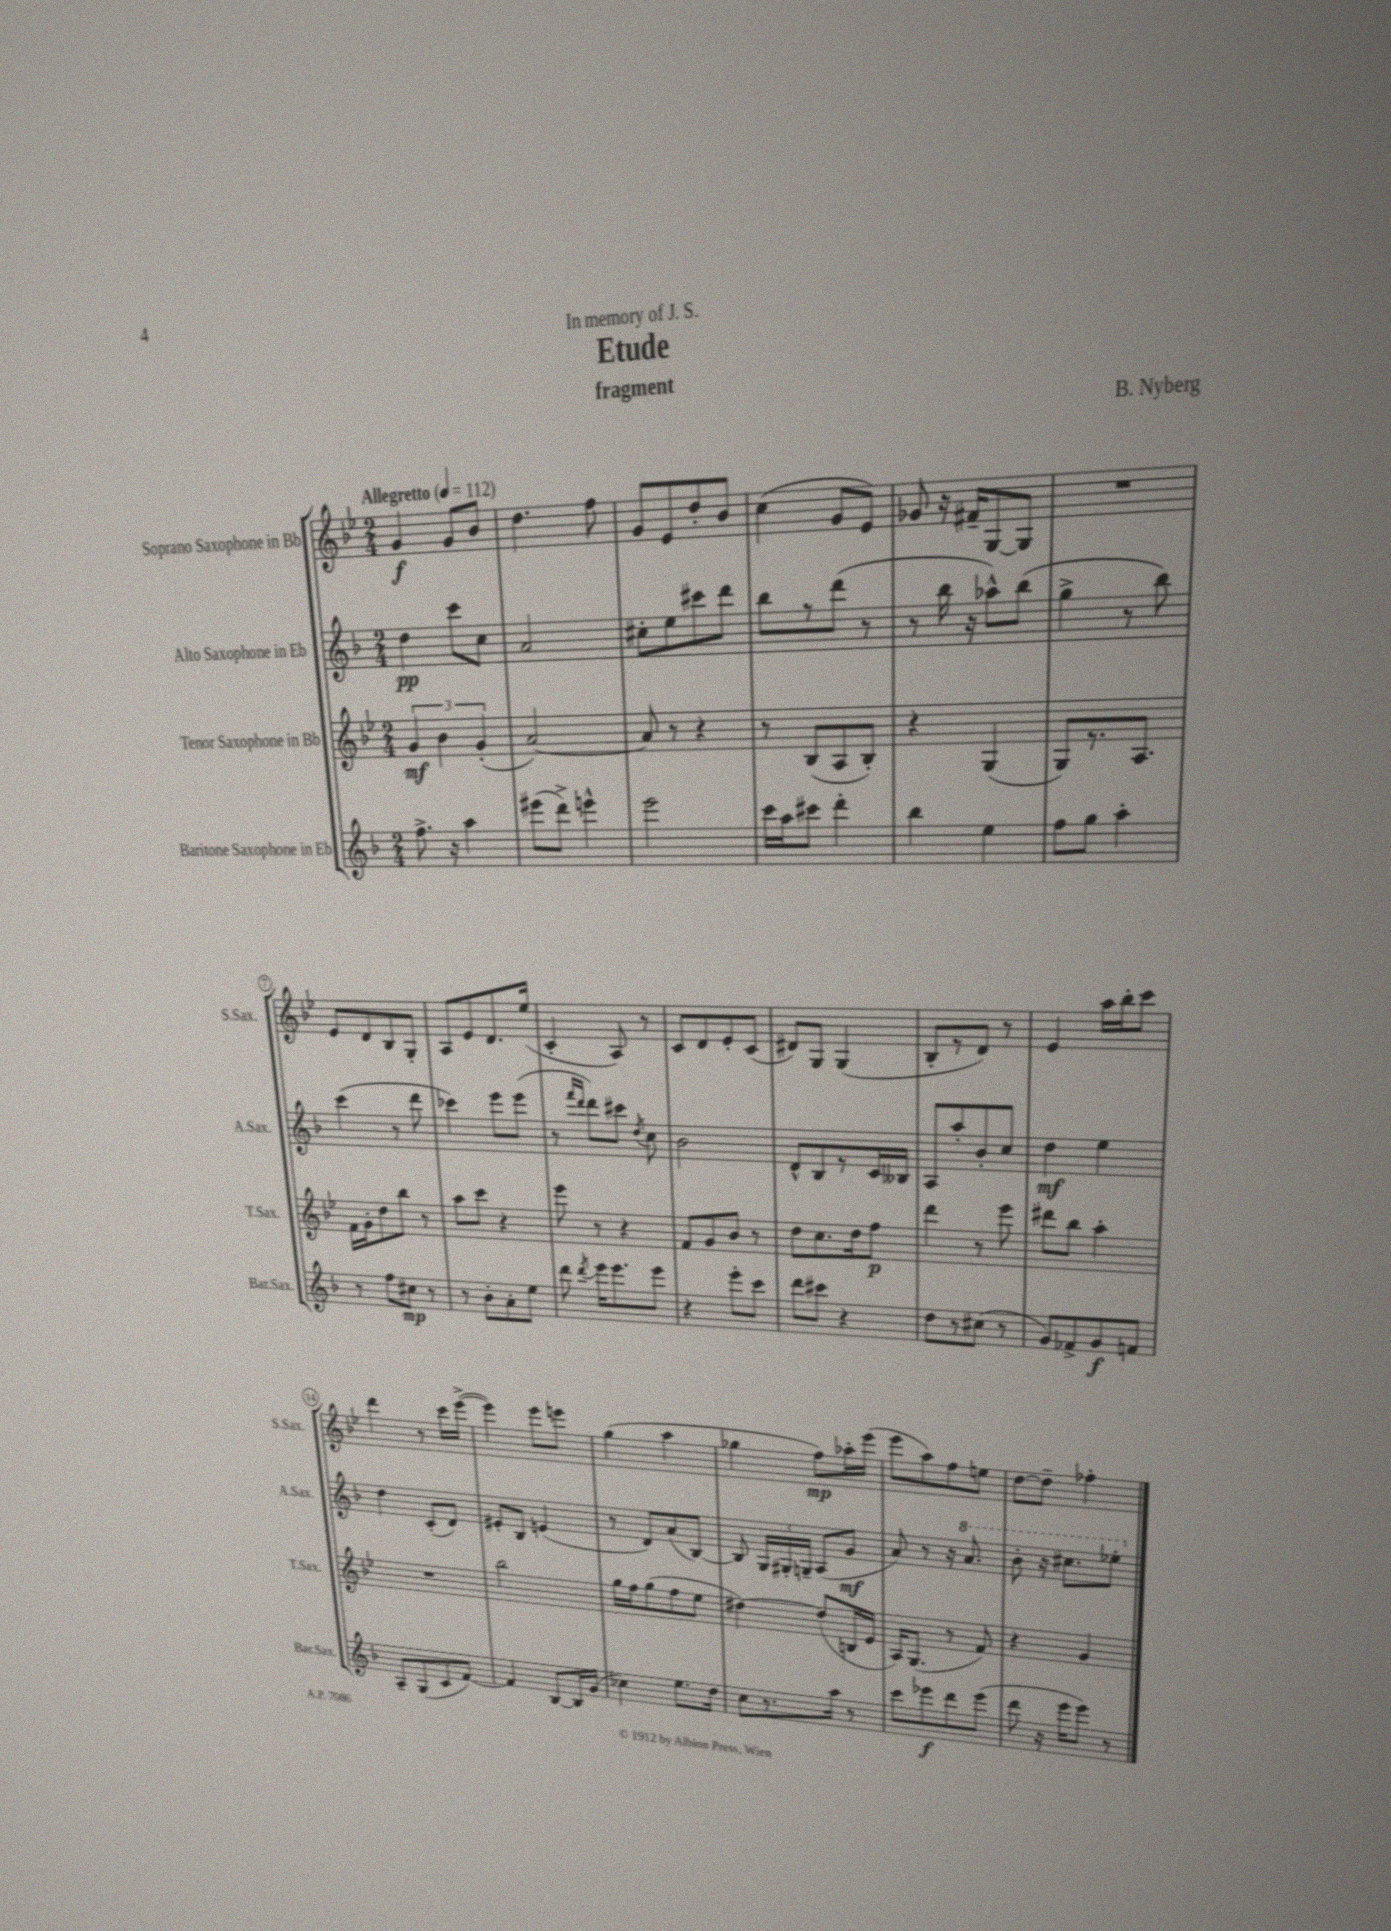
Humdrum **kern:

**kern	**dynam	**kern	**dynam	**kern	**dynam	**kern	**dynam
*part4	*part4	*part3	*part3	*part2	*part2	*part1	*part1
*staff4	*staff4	*staff3	*staff3	*staff2	*staff2	*staff1	*staff1
*I"Baritone Saxophone in Eb	*	*I"Tenor Saxophone in Bb	*	*I"Alto Saxophone in Eb	*	*I"Soprano Saxophone in Bb	*
*I'Bar.Sax.	*	*I'T.Sax.	*	*I'A.Sax.	*	*I'S.Sax.	*
*clefG2	*	*clefG2	*	*clefG2	*	*clefG2	*
*k[b-]	*	*k[b-e-]	*	*k[b-]	*	*k[b-e-]	*
*M2/4	*	*M2/4	*	*M2/4	*	*M2/4	*
*MM112	*	*MM112	*	*MM112	*	*MM112	*
=1	=1	=1	=1	=1	=1	=1	=1
!	!	!	!	!	!	!LO:TX:a:B:t=Allegretto	!
8.ff^\	.	6g/	mf	4dd\	pp	4g/	f
.	.	6b-\	.	.	.	.	.
16r	.	.	.	.	.	.	.
4aa\	.	.	.	8ccc\L	.	8g/L	.
.	.	(6g'/	.	.	.	.	.
.	.	.	.	8cc\J	.	8b-/J	.
=2	=2	=2	=2	=2	=2	=2	=2
(8eee#X\L	.	[2a/)	.	2a/	.	4.dd\	.
8ddd^\J)	.	.	.	.	.	.	.
4eeen^^\	.	.	.	.	.	.	.
.	.	.	.	.	.	8ff\	.
=3	=3	=3	=3	=3	=3	=3	=3
2eee\	.	8a/]	.	8cc#X'\L	.	8g/L	.
.	.	8r	.	8ee\	.	8e-/	.
.	.	4r	.	8ccc#X\	.	8dd'/	.
.	.	.	.	8ddd\J	.	8b-/J	.
=4	=4	=4	=4	=4	=4	=4	=4
16ccc\LL	.	8r	.	8bb-\L	.	(4cc\	.
16aa\J	.	.	.	.	.	.	.
8ccc#X\J	.	(8B-/L	.	8r	.	.	.
4ddd'\	.	8A/	.	(8ddd\J	.	8g/L	.
.	.	8B-'/J)	.	8r	.	8e-/J)	.
=5	=5	=5	=5	=5	=5	=5	=5
4bb-\	.	4r	.	8r	.	8g-X/	.
.	.	.	.	16bb-\	.	16r	.
.	.	.	.	16r	.	16f#X~/KL	.
4ee\	.	(4G/	.	8aa-X^^\L)	.	[8G/	.
.	.	.	.	(8bb-\J	.	8G/J]	.
=6	=6	=6	=6	=6	=6	=6	=6
8ff\L	.	8G/L)	.	4gg^\	.	2r	.
8gg\J	.	8.r	.	.	.	.	.
4aa'\	.	.	.	8r	.	.	.
.	.	8.A/J	.	.	.	.	.
.	.	.	.	8bb-\)	.	.	.
!!LO:LB:g=z
=7	=7	=7	=7	=7	=7	=7	=7
8r	.	16f\LL	.	(4ccc\	.	8e-/L	.
.	.	16g'\J	.	.	.	.	.
8ff\L	.	8dd\	.	.	.	8d/	.
8cc#X\J	mp	8bb-\J	.	8r	.	8B-/	.
8r	.	8r	.	8ddd\	.	8G'/J	.
=8	=8	=8	=8	=8	=8	=8	=8
8r	.	8aa\L	.	4ccc-X\)	.	8A/L	.
8b-'\L	.	8ccc\J	.	.	.	8e-/	.
8a'\	.	4r	.	8eee\L	.	8.d/	.
8ee\J	.	.	.	(8eee\J	.	.	.
.	.	.	.	.	.	(16ee-/Jk	.
=9	=9	=9	=9	=9	=9	=9	=9
8ddd\	.	8eee-\	.	8r	.	4c'/	.
.	.	.	.	16qqfff/LL	.	.	.
8qddd/	.	.	.	16qqddd/JJ	.	.	.
16eee\KL	.	8r	.	8ddd\L)	.	.	.
8.eee\	.	.	.	.	.	.	.
.	.	4r	.	8ccc#X\J	.	8A/)	.
.	.	.	.	8qdd/	.	.	.
8eee\J	.	.	.	8cc\	.	8r	.
=10	=10	=10	=10	=10	=10	=10	=10
4r	.	8f/L	.	2b-\	.	8c/L	.
.	.	8g/	.	.	.	8d/	.
8eee'\L	.	8b-/J	.	.	.	8e-'/	.
8ccc\J	.	8r	.	.	.	(8c/J	.
=11	=11	=11	=11	=11	=11	=11	=11
8ddd\L	.	8dd\L	.	8d^^/L	.	8d#X/L)	.
8ccc#X\J	.	8.cc\	.	8B-/	.	8G/J	.
4r	.	.	.	8r	.	(4G/	.
.	.	16dd\k	.	.	.	.	.
.	.	8ff\J	p	16c/L	.	.	.
.	.	.	.	16B--X/JJ	.	.	.
=12	=12	=12	=12	=12	=12	=12	=12
8dd\L	.	4ddd\	.	8A/L	.	8B-'/L	.
8r	.	.	.	8aa'/	.	8r	.
(8cc#X\J	.	8r	.	8b-'/	.	8d/J)	.
8r	.	8eee-\	.	8cc/J	.	8r	.
=13	=13	=13	=13	=13	=13	=13	=13
8g/L)	.	8ddd#X\L	.	4dd\	mf	4e-/	.
8f-X^/	.	8bb-\J	.	.	.	.	.
8g/	f	4aa'\	.	4ee\	.	16aa\LL	.
.	.	.	.	.	.	16bb-'\J	.
8fn/J	.	.	.	.	.	8ccc\J	.
!!LO:LB:g=z
=14	=14	=14	=14	=14	=14	=14	=14
8A~/L	.	2r	.	4dd\	.	4ddd\	.
(8G/	.	.	.	.	.	.	.
8c/	.	.	.	(8c'/L	.	8r	.
[8f/J)	.	.	.	8d/J)	.	16ccc\LL	.
.	.	.	.	.	.	([16eee-^\JJ	.
=15	=15	=15	=15	=15	=15	=15	=15
4f/]	.	2bb-\	.	8e#X'/L	.	4eee-\])	.
.	.	.	.	8B-/J	.	.	.
[8B-/L	.	.	.	(4en/	.	8eee-\L	.
16B-/L]	.	.	.	.	.	8eeen\J	.
(16g/JJ	.	.	.	.	.	.	.
=16	=16	=16	=16	=16	=16	=16	=16
4cc-X\)	.	16gg\LL	.	8r	.	(4gg\	.
.	.	16ff\J	.	.	.	.	.
.	.	(8gg\	.	8d/L)	.	.	.
8.ee\L	.	8ff\	.	(8a/	.	4aa\	.
.	.	8ee-\J	.	[8B-/J)	.	.	.
16dd\Jk	.	.	.	.	.	.	.
=17	=17	=17	=17	=17	=17	=17	=17
8cc\L	.	[4dd#X\)	.	8B-/]	.	4gg-X\	.
8.r	.	.	.	24G/LL	.	.	.
.	.	.	.	24G#X'/	.	.	.
.	.	.	.	24Gn~/JJ	.	.	.
.	.	(8dd#/L]	.	(8A/L	.	8ff\L)	mp
16aa\Jk	.	.	.	.	.	.	.
8r	.	16Bn/L	.	8g/J	mf	16aa-X'\L	.
.	.	16e-/JJ	.	.	.	(16eee-\JJ	.
=18	=18	=18	=18	=18	=18	=18	=18
8ccc\L	.	16A/KL)	.	8a/)	.	8eee-\L	.
.	.	(8.G/J	.	.	.	.	.
8eee-X\	f	.	.	8r	.	8aa\)	.
8ddd\	.	8r	.	16r	.	8ff\	.
*	*	*	*	*8va	*	*	*
.	.	.	.	8.aa/	.	.	.
(8eee-\J	.	8f/)	.	.	.	8een\J	.
=19	=19	=19	=19	=19	=19	=19	=19
8ddd\	.	4r	.	8bb-'\	.	[8dd\L	.
16r	.	.	.	16r	.	8dd~\J]	.
16eee\KL	.	.	.	8.ccc#X\L	.	.	.
8eee\J)	.	4g/	.	.	.	4ff-X'\	.
8r	.	.	.	8eee-X'\J	.	.	.
*	*	*	*	*X8va	*	*	*
==	==	==	==	==	==	==	==
*-	*-	*-	*-	*-	*-	*-	*-
